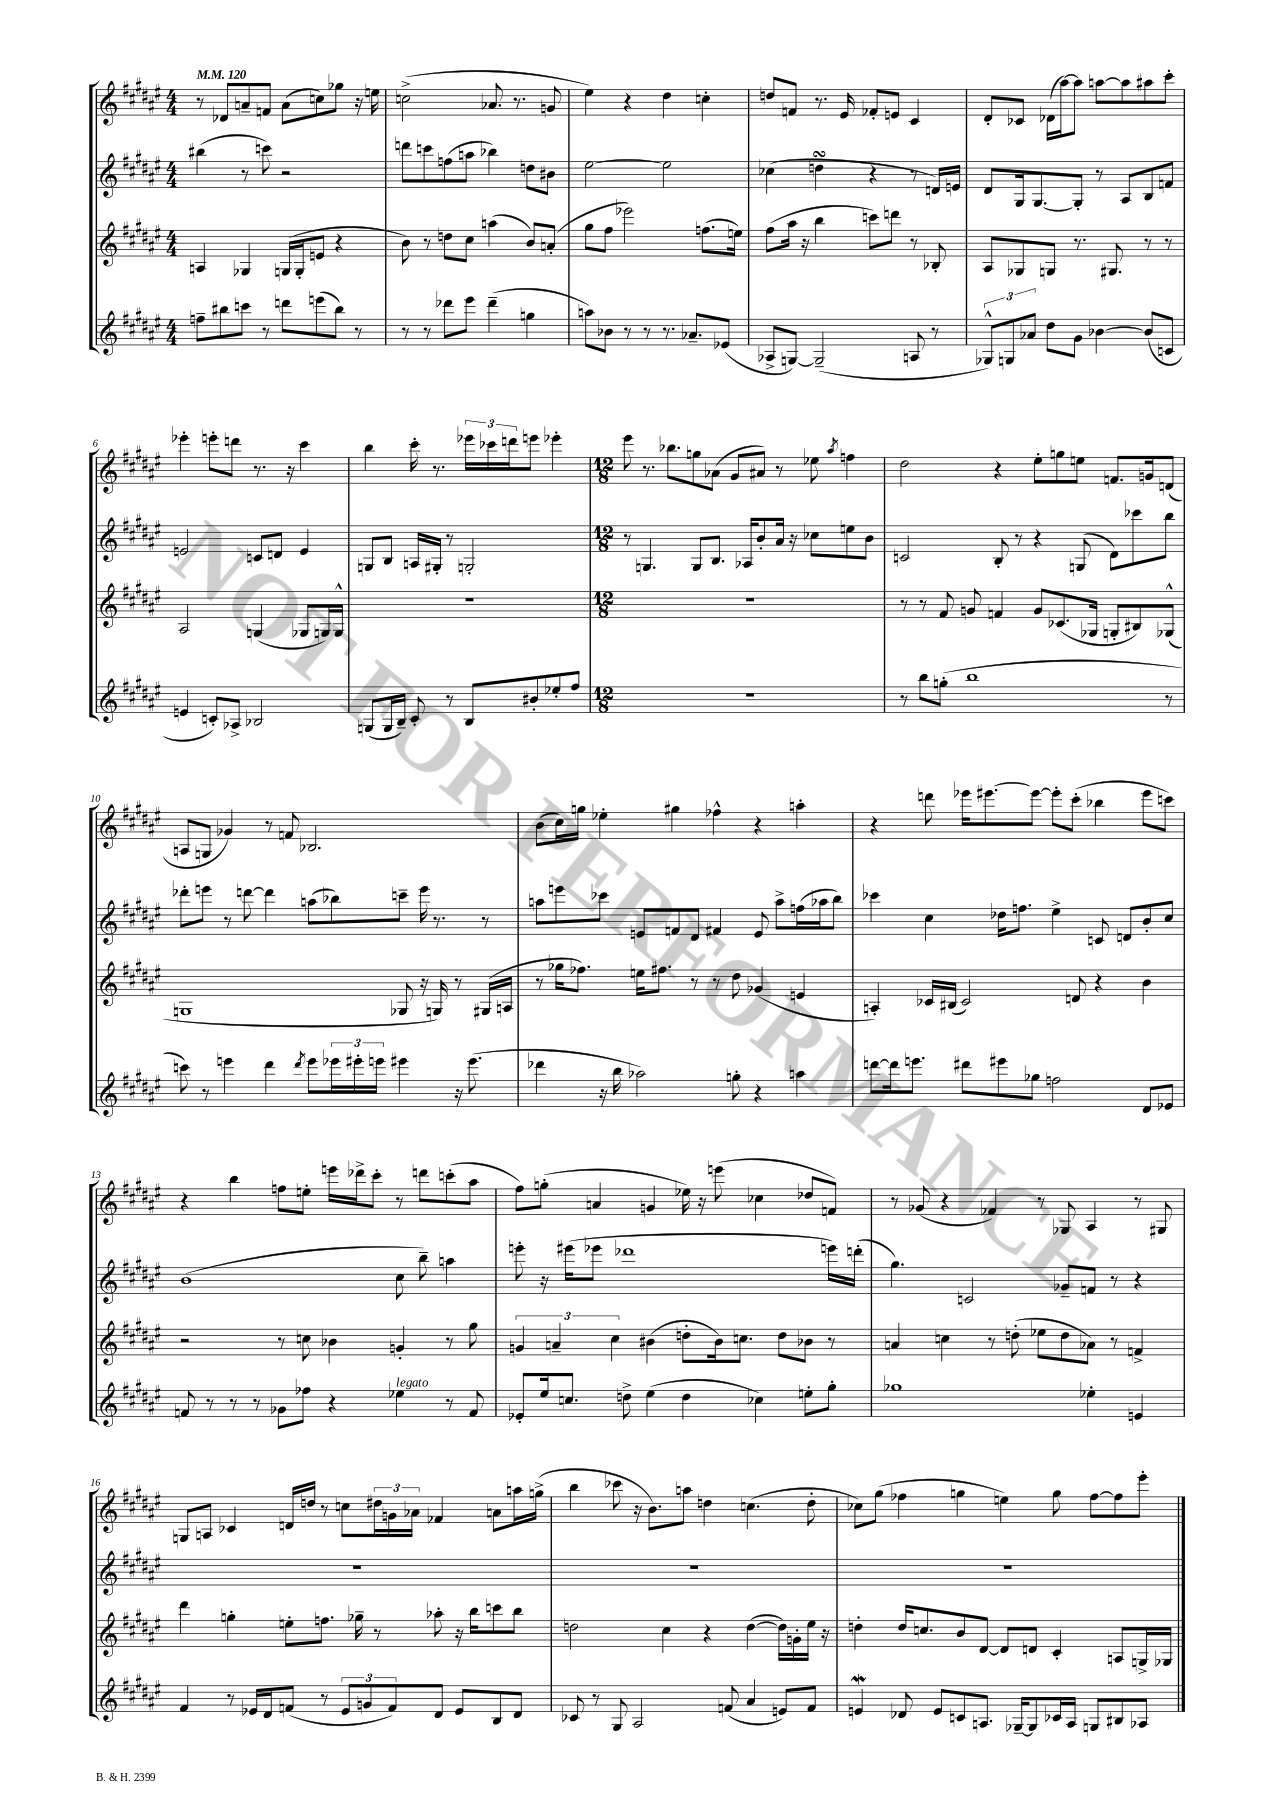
<<
\new StaffGroup <<
\new Staff = "s0" {
    \clef treble \key fis \major \numericTimeSignature \time 4/4 \tempo 4 = 120
    r8 des'8 a'8-- f'8 a'8( c''8) ges''8 r16 e''16 |
    c''2->( aes'8. r8. g'8 |
    eis''4) r4 dis''4 c''4-. |
    d''8 f'8 r8. eis'16 fes'8-. e'8 cis'4 |
    dis'8-. ces'8 des'16( ais''16~) ais''8 a''8~ a''8 ais''8 cis'''8-. |
    ees'''4-. e'''8-. d'''8 r8. r16 cis'''4 |
    b''4 cis'''16-. r8. \tuplet 3/2 { ees'''16 ces'''16 d'''16 } e'''8 ees'''4-. |
    \numericTimeSignature \time 12/8 eis'''8 r8. bes''8. g''8 aes'8( gis'8 ais'8) r8 ees''8 \acciaccatura { ais''8 } f''4 |
    dis''2 r4 eis''8-. g''8 e''8 f'8. g'16 d'8( |
    a8 g8 ges'4) r8 f'8 bes2. |
    b'8( cis''16) g''16 ees''4-. gis''4 fes''4-^ r4 a''4-. |
    r4 d'''8 ees'''16 eis'''8.~ eis'''8~ eis'''8-. cis'''8-.( bes''4 eis'''8 c'''8) |
    r4 b''4 f''8 e''8-. e'''16 des'''16-> cis'''8-. r8 d'''8 c'''8-.( ais''8 |
    fis''8) g''8-.( a'4 g'4 ees''16) r16 e'''8( ces''4 des''8 f'8) |
    r8 ges'8( r4 fes'4) r8 ges8 ais4 r8 gis8 |
    g8 a8 ces'4 d'16 d''16 r8 c''8 \tuplet 3/2 { dis''16 g'16 aes'16 } fes'4 a'8 a''16 g''16->( |
    b''4 ces'''8 r16 b'8.) a''8 d''4 c''4.( d''8-. |
    ces''8) gis''8( fes''4 g''4 e''4) g''8 fes''8~ fes''8 eis'''8-. \bar "|." |
}
\new Staff = "s1" {
    \clef treble \key fis \major \numericTimeSignature \time 4/4
    bis''4( r8 c'''8) r2 |
    d'''8 c'''8 f''8( a''8 bes''4) d''8 bis'8 |
    eis''2~ eis''2 |
    ces''4( d''4\turn r4 r8 d'16) e'16 |
    dis'8 gis16 gis8.~ gis8-. r8 ais8 b8 f'8 |
    e'2 c'8 d'8 e'4 |
    g8 b8 a16 gis16-. r8 g2-. |
    \numericTimeSignature \time 12/8 r8 g4. g8 b8. aes16 b'8-. ais'16 r16 ces''8 e''8 b'8 |
    c'2 b8-. r8 r4 g8( dis'8) ces'''8 b''8 |
    des'''8-. e'''8 r8 d'''8~ d'''4 a''8( bes''8) c'''8-- e'''16 r8. r8 |
    a''8 e'''8 ces'''8 e'8 f'8 dis'8 fis'4 e'8 a''8-> f''16( aes''16 b''8) |
    ces'''4 cis''4 des''16 f''8. eis''4-> c'8 d'8 b'8-. cis''8 |
    b'1( cis''8 b''8--) a''4 |
    e'''8-. r16 eis'''16( ees'''8 des'''1 e'''16) d'''16-.( |
    gis''4.) c'2 ges'8-- f'8 r8 r4 |
    R1. |
    R1. |
    R1. \bar "|." |
}
\new Staff = "s2" {
    \clef treble \key fis \major \numericTimeSignature \time 4/4
    a4 ges4 g16( g16-. e'8 r4 |
    b'8) r8 d''8 cis''8 a''4( b'8) a'8-.( |
    gis''8 fis''8 ees'''2) f''8.( e''16) |
    fis''8( ais''16 r16 b''4 c'''8) d'''8 r8 bes8-. |
    ais8 ges8 g8 r8. gis8. r8 r8 |
    ais2 g4( ges8 g16) g16-^ |
    R1 |
    \numericTimeSignature \time 12/8 R1. |
    r8 r8 fis'8 g'8 f'4 g'8 ces'8.( ges16 g8-. bis8) ges8-^( |
    g1 ges8 r16 g16) r8 gis16( a16 |
    r8 ges''16 fes''8.) e''16 fis''8. r8 r8 dis''8 ges'4( e'4 |
    a4-.) ces'16 bis16( ces'2) d'8 r4 b'4 |
    r2 r8 c''8 bes'4 g'4-. r8 gis''8 |
    \tuplet 3/2 { g'4 a'4-- cis''4 } bis'4( d''8-. bis'16) c''8. d''8 bes'8 r8 |
    a'4 c''4 r8 d''8-.( ees''8 d''8 aes'8) r8 f'4-> |
    dis'''4 g''4-. e''8-. f''8. ges''16-- r8 aes''8-. r16 b''16 c'''8 b''8 |
    d''2 cis''4 r4 d''4~( d''16) g'16-. eis''16 r16 |
    d''4-. d''16 c''8. b'8 dis'8~ dis'8 d'8 cis'4-. a8 g16-> ges16 \bar "|." |
}
\new Staff = "s3" {
    \clef treble \key fis \major \numericTimeSignature \time 4/4
    f''8-- bis''8 c'''8 r8 d'''8 e'''8( bis''8) r8 |
    r8 r8 des'''8 eis'''8 des'''4--( g''4 |
    a''8) bes'8 r8 r8 r8. aes'8.-- ees'8( |
    aes8-> g8~) g2--( a8 r8 |
    \tuplet 3/2 { ges8-^) g8 aes'8 } dis''8 gis'8 bes'4~ bes'8( c'8 |
    e'4 c'8-.) aes8-> bes2 |
    g8( g16 b16--) cis'8-. r8 b8 bis'8-. ees''8-. fis''8 |
    \numericTimeSignature \time 12/8 R1. |
    r8 b''8 g''8-.( b''1 r8 |
    c'''8) r8 e'''4 dis'''4 \acciaccatura { dis'''8 } e'''8 \tuplet 3/2 { ees'''16 eis'''16-. e'''16 } eis'''4 r16 eis'''8.( |
    des'''4 r16 b''16 aes''2) g''8-. r4 a''4 |
    d'''8~ d'''16 e'''8. dis'''8 eis'''8 ges''8 f''2 dis'8 ees'8 |
    f'8 r8 r8 r8 ges'8 fes''8 r4 ees''4^\markup { \italic "legato" } r8 f'8 |
    ees'8-. eis''16 c''8. d''8-> eis''4( d''4 ces''4) e''8-. gis''8-. |
    ges''1 ees''4-. e'4 |
    fis'4 r8 ees'16 dis'16 f'8( r8 \tuplet 3/2 { ees'8 g'8 f'8) } dis'8 ees'8 b8 dis'8 |
    ces'8 r8 gis8 ais2 f'8( ais'4 e'8) f'8 |
    e'4\mordent des'8 e'8 c'8 a8. ges16~-- ges8 ces'16 a16 g8 bis8 aes8 \bar "|." |
}
>>
>>
